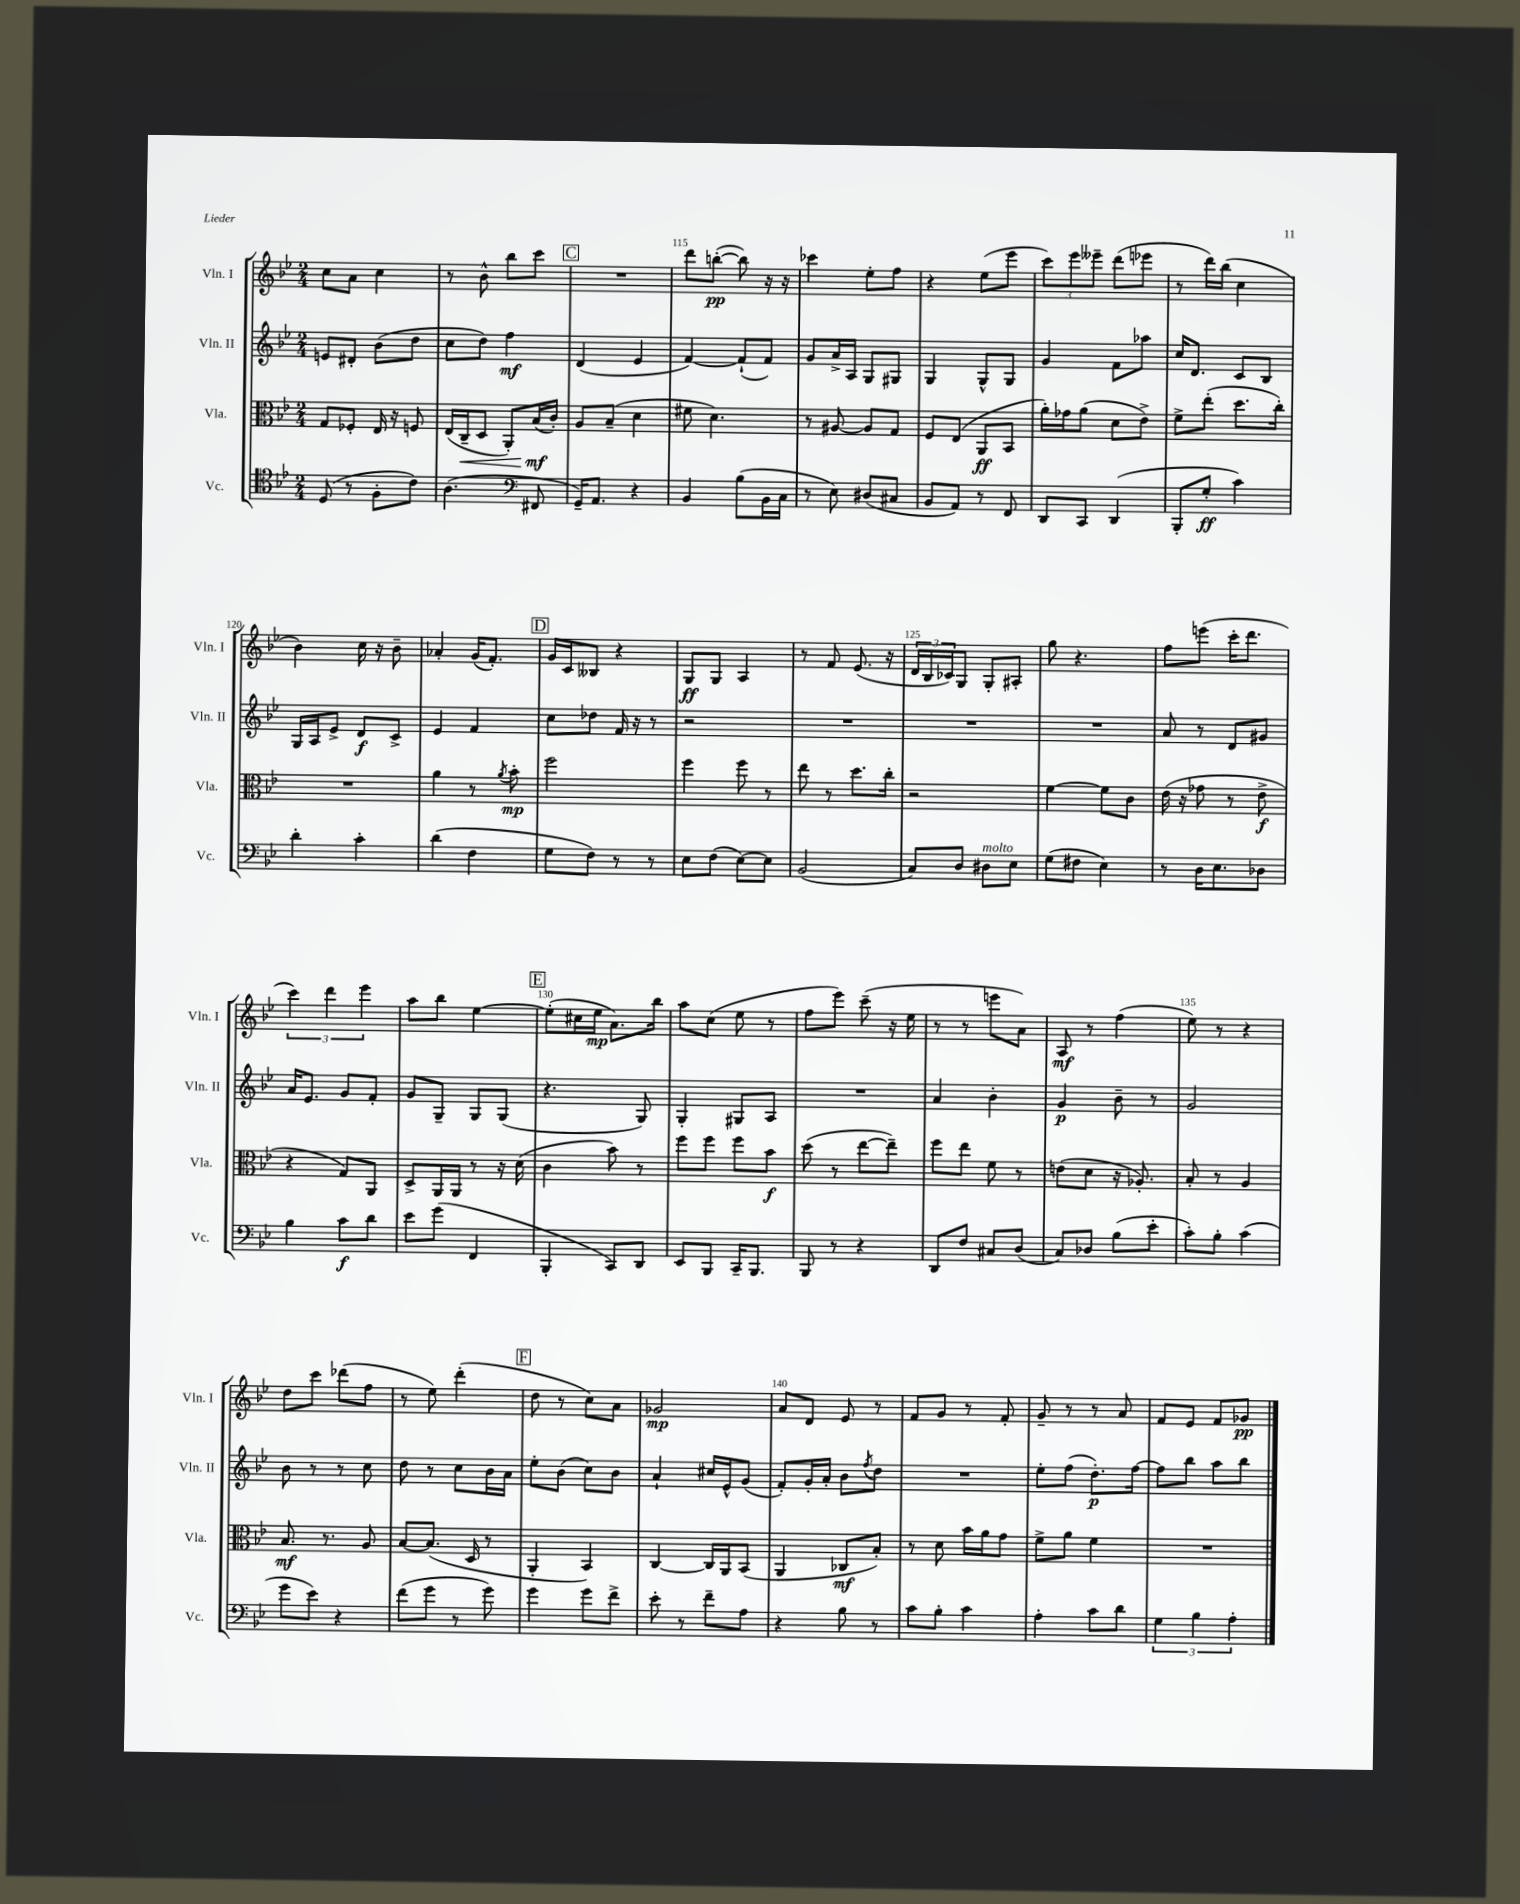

**kern	**kern	**kern	**kern
*staff4	*staff3	*staff2	*staff1
*clefC4	*clefC3	*clefG2	*clefG2
*k[b-e-]	*k[b-e-]	*k[b-e-]	*k[b-e-]
*M2/4	*M2/4	*M2/4	*M2/4
(8D	8G	8e	8cc
8r	8F-'	8d#'	8a
8F'	16E-	(8b-	4cc
.	16r	.	.
8c)	8F	8dd	.
=	=	=	=
(4.A	(16E-	8cc	8r
.	16C~	.	.
.	8D	8dd)	8b-^^
.	8AA')	4ff	8bb-
*clefF4	*	*	*
8FF#	(16B-	.	8ccc
.	16c')	.	.
=	=	=	=
16GG~)	8A	(4d	2r
8.AA	.	.	.
.	(8B-~	.	.
4r	4d	4e-	.
=	=	=	=
4BB-	8f#	[4f)	8ddd
.	4.d)	.	([8bb'
(8B-	.	(8f`]	8bb])
16BB-	.	8f)	16r
16C	.	.	16r
=	=	=	=
8r	8r	8g	4ccc-
8E-)	[8A#	16a^	.
.	.	16A	.
(8D#	8A#]	8G	8ee-'
8C#	8G	8G#	8ff
=	=	=	=
8BB-	8F	4G	4r
8AA)	(8E-	.	.
8r	8AA	8G^^	(8ee-
8FF	8BB-	8G	8eee-
=	=	=	=
8DD	16a')	4g	12ccc)
.	16g-	.	.
.	.	.	12eee-
8CC	(8a	.	.
.	.	.	12eee--~
(4DD	8d	8f	(8ddd
.	8e-^)	8aa-	8eee-
=	=	=	=
8BBB-'	8f^	16cc	8r
.	.	8.d	.
8G'	(8ee-'	.	16ddd)
.	.	.	(16bb-
4c)	8.dd	8c	4cc
.	.	8B-	.
.	16cc')	.	.
=	=	=	=
4d'	2r	16G	4b-)
.	.	16A	.
.	.	8e-^	.
4c'	.	8d	16cc
.	.	.	16r
.	.	8c^	8b-~
=	=	=	=
(4d	4a	4e-	4a-'
4F	8r	4f	(16g
.	.	.	8.f')
.	8qa	.	.
.	8b-'	.	.
=	=	=	=
8G	2ff	8cc	16g
.	.	.	16c
8F)	.	8dd-	8B--
8r	.	16f	4r
.	.	16r	.
8r	.	8r	.
=	=	=	=
8E-	4ff	2r	8G
(8F	.	.	8G
[8E-)	8ff	.	4A
8E-]	8r	.	.
=	=	=	=
(2BB-	8ee-	2r	8r
.	8r	.	8f
.	8.dd	.	(8.e-
.	16cc'	.	16r
=	=	=	=
8C)	2r	2r	24d
.	.	.	24B-
.	.	.	24c-)
8D	.	.	8G
8D#	.	.	8G'
8E-	.	.	8A#'
=	=	=	=
(8G	[4f	2r	8gg
8F#	.	.	4.r
4E-)	8f]	.	.
.	8c	.	.
=	=	=	=
8r	(16e-	8a	8ff
.	16r	.	.
16D	8g-	8r	(8eee
8.E-	.	.	.
.	8r	8d	16ccc'
.	.	.	8.ddd
8D-	8e-^	8g#	.
=	=	=	=
4B-	4r	16a	6ccc)
.	.	8.e-	.
.	.	.	6ddd
8c	8G)	8g	.
.	.	.	6eee-
8d	8AA	8f'	.
=	=	=	=
8e-	8D^	8g	8aa
(8g	16AA	8G~	8bb-
.	16AA	.	.
4FF	8r	8G	[4ee-
.	16r	(8G	.
.	(16d	.	.
=	=	=	=
4BBB-'	4c	4.r	(8ee-']
.	.	.	16cc#
.	.	.	16ee-
8CC)	8b-)	.	8.a)
8DD	8r	8G)	.
.	.	.	16bb-
=	=	=	=
8EE-	8ff	4G'	8aa
8BBB-	8ff	.	(8cc
16CC~	8ff	8G#	8ee-
8.BBB-	.	.	.
.	8b-	8A	8r
=	=	=	=
8BBB-	(8dd	2r	8ff
8r	8r	.	8eee-)
4r	[8ee-	.	(8ccc~
.	8ee-~])	.	16r
.	.	.	16ee-
=	=	=	=
8DD	8ff	4a	8r
8F	8ee-	.	8r
8C#	8f	4b-'	8eee
(8D	8r	.	8a)
=	=	=	=
8C)	(8e	4g	8A
8D-	8d	.	8r
(8B-	16r	8b-~	(4ff
.	8.A-')	.	.
8e-'	.	8r	.
=	=	=	=
8c')	8B-'	2g	8ee-)
8B-'	8r	.	8r
(4c	4A	.	4r
=	=	=	=
8g	8.B-	8b-	8dd
8e-)	.	8r	8ccc
.	8.r	.	.
4r	.	8r	(8ddd-
.	8A	8cc	8ff
=	=	=	=
(8f	[8B-	8dd	8r
8g	(8.B-]	8r	8ee-)
8r	.	8cc	(4ddd'
.	16D	.	.
8g)	8r	16b-	.
.	.	16a	.
=	=	=	=
4g	4AA'	8ee-'	8dd
.	.	(8b-	8r
8g	4BB-)	8cc)	8cc)
8f^	.	8b-	8a
=	=	=	=
8e-'	[4C	4a`	2g-
8r	.	.	.
8f~	16C]	16cc#	.
.	16AA	16e-^^	.
8A	(8BB-	(8g	.
=	=	=	=
4r	4AA	8f')	8a
.	.	16g'	8d
.	.	16a'	.
8B-	8C-	8b-	8e-
.	.	8qff	.
8r	8B-')	8dd	8r
=	=	=	=
8c	8r	2r	8f
8B-'	8d	.	8g
4c	16b-	.	8r
.	16a	.	.
.	8g	.	8f'
=	=	=	=
4A'	8f^	8ee-'	8g~
.	8a	(8ff	8r
8c	4f	8.dd')	8r
8d	.	.	8a
.	.	[16ff	.
=	=	=	=
6G	2r	8ff]	8f
.	.	8bb-	8e-
6B-	.	.	.
.	.	8aa	8f
6A'	.	.	.
.	.	8bb-	8g-
==	==	==	==
*-	*-	*-	*-
